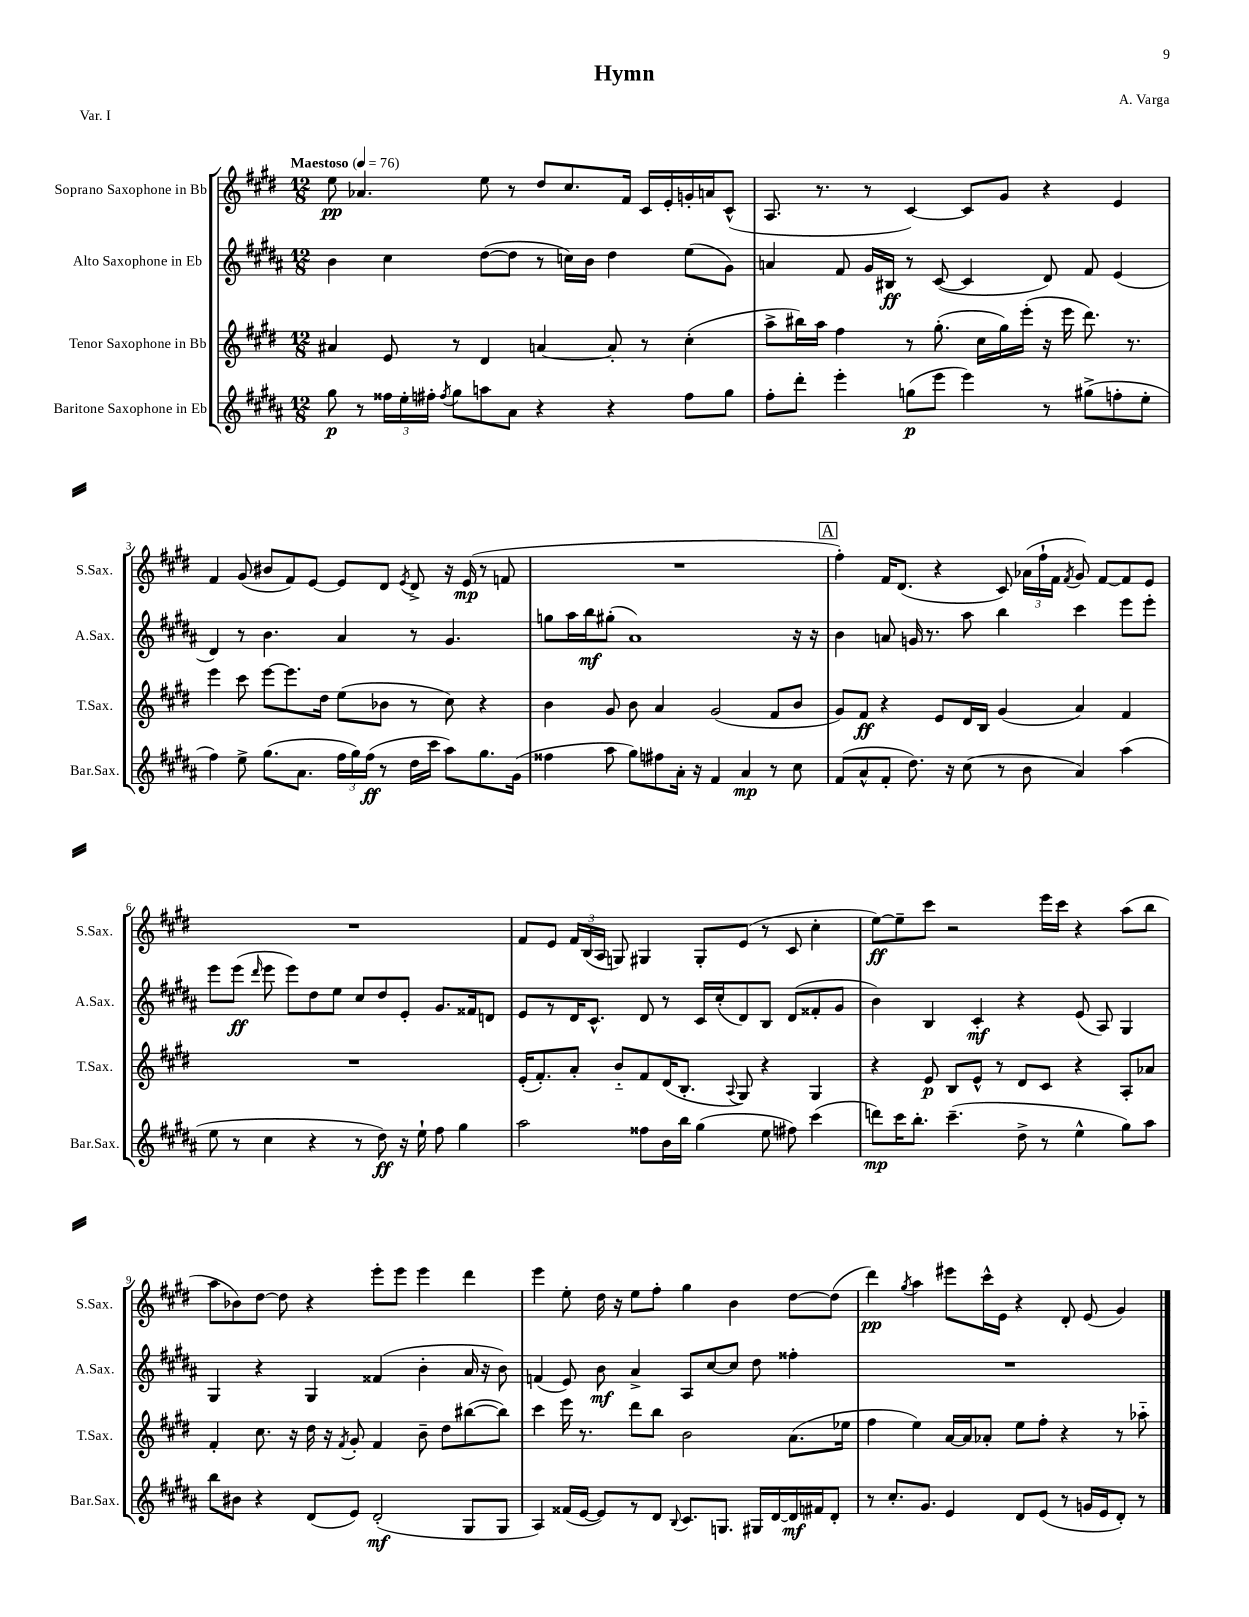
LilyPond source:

\header { title = "Hymn" composer = "A. Varga" piece = "Var. I" }
<<
\new StaffGroup <<
\new Staff = "s0" \with { instrumentName = "Soprano Saxophone in Bb" shortInstrumentName = "S.Sax." } {
    \clef treble \key e \major \numericTimeSignature \time 12/8 \tempo "Maestoso" 4 = 76
    \autoBeamOff e''8\pp aes'4. e''8 r8 dis''8[ cis''8. fis'16] cis'16[ e'16-. g'16-. a'16 cis'8]-^( |
    a8. r8. r8 cis'4~) cis'8[ gis'8] r4 e'4 |
    fis'4 gis'8( bis'8[ fis'8) e'8]~ e'8[ dis'8] \acciaccatura { e'8 } dis'8-> r16 e'16\mp( r8 f'8 |
    R1. |
    \mark \markup { \box "A" } fis''4-.) fis'16[ dis'8.]( r4 cis'8) \tuplet 3/2 { aes'16[( fis''16-! fis'16] } \acciaccatura { fis'8 } gis'8) fis'8[~ fis'8 e'8] |
    R1. |
    fis'8[ e'8] \tuplet 3/2 { fis'16[ b16( a16] } g8) gis4 gis8[-. e'8]( r8 cis'8 cis''4-. |
    e''8[~\ff) e''8-- cis'''8] r2 e'''16[ cis'''16] r4 a''8[( b''8] |
    a''8[ bes'8) dis''8]~ dis''8 r4 e'''8[-. e'''8] e'''4 dis'''4 |
    e'''4 e''8-. dis''16 r16 e''8[ fis''8]-. gis''4 b'4 dis''8[~ dis''8]( |
    dis'''4\pp) \acciaccatura { gis''8 } a''4 eis'''8[ cis'''16-^ e'16] r4 dis'8-. e'8( gis'4) \bar "|." |
}
\new Staff = "s1" \with { instrumentName = "Alto Saxophone in Eb" shortInstrumentName = "A.Sax." } {
    \clef treble \key b \major \numericTimeSignature \time 12/8
    \autoBeamOff b'4 cis''4 dis''8[~( dis''8] r8 c''16[) b'16] dis''4 e''8[( gis'8]) |
    a'4 fis'8 gis'16[ bis16]\ff r8 cis'8~( cis'4 dis'8) fis'8 e'4( |
    dis'4) r8 b'4. ais'4 r8 gis'4. |
    g''8[ ais''16 b''16\mf gis''8]-.( ais'1) r16 r16 |
    \mark \markup { \box "A" } b'4 a'8 g'16 r8. ais''8 b''4 cis'''4 e'''8[ e'''8]-. |
    e'''8[ e'''8]\ff( \grace { dis'''16 } e'''8 e'''8[) dis''8 e''8] cis''8[ dis''8 e'8]-. gis'8.[ fisis'16 d'8] |
    e'8[ r8 dis'16 cis'8.]-^ dis'8 r8 cis'16[ cis''16-.( dis'8) b8] dis'8[( fisis'8-. gis'8] |
    b'4) b4 cis'4-.\mf r4 e'8( ais8) gis4 |
    gis4 r4 gis4 fisis'4( b'4-. ais'16 r16 b'8) |
    f'4( e'8) b'8\mf ais'4-> ais8[ cis''8~ cis''8] dis''8 fisis''4-. |
    R1. \bar "|." |
}
\new Staff = "s2" \with { instrumentName = "Tenor Saxophone in Bb" shortInstrumentName = "T.Sax." } {
    \clef treble \key e \major \numericTimeSignature \time 12/8
    \autoBeamOff ais'4 e'8 r8 dis'4 a'4~ a'8-. r8 cis''4-.( |
    a''8[-> bis''16) a''16] fis''4 r8 gis''8.-.( cis''16[ gis''16) e'''16]-.( r16 e'''16 dis'''8.) r8. |
    e'''4 cis'''8 e'''8[~ e'''8. dis''16] e''8[( bes'8] r8 cis''8) r4 |
    b'4 gis'8 b'8 a'4 gis'2( fis'8[ b'8] |
    \mark \markup { \box "A" } gis'8[) fis'8]\ff r4 e'8[ dis'16 b16] gis'4( a'4) fis'4 |
    R1. |
    e'16[-.( fis'8.-.) a'8]-. b'8[-_ fis'8 dis'16( b8.]-. \appoggiatura { a8 } gis8) r4 gis4 |
    r4 e'8\p b8[ e'8]-^ r8 dis'8[ cis'8] r4 a8[-. aes'8] |
    fis'4-. cis''8. r16 dis''16 r16 \acciaccatura { fis'8 } gis'8-. fis'4 b'8-- dis''8[ bis''8~( bis''8]) |
    cis'''4 e'''16 r8. dis'''8[ b''8] b'2 a'8.[( ees''16] |
    fis''4 e''4) a'16[~ a'16 aes'8]-. e''8[ fis''8]-. r4 r8 aes''8-_ \bar "|." |
}
\new Staff = "s3" \with { instrumentName = "Baritone Saxophone in Eb" shortInstrumentName = "Bar.Sax." } {
    \clef treble \key b \major \numericTimeSignature \time 12/8
    \autoBeamOff gis''8\p r8 \tuplet 3/2 { fisis''16[ e''16-. fis''16]-. } \acciaccatura { fis''8 } gis''8[ a''8 ais'8] r4 r4 fis''8[ gis''8] |
    fis''8[-. dis'''8]-. e'''4-. g''8[\p( e'''8] e'''4) r8 gis''8[->( f''8-. e''8]-. |
    fis''4) e''8-> gis''8.[( ais'8.] \tuplet 3/2 { fis''16[ gis''16) fis''16]\ff( } r8 dis''16[ cis'''16] ais''8[) gis''8. gis'16]( |
    fisis''4 ais''8 gis''8[) fis''8 ais'16]-. r16 fis'4 ais'4\mp r8 cis''8 |
    \mark \markup { \box "A" } fis'8[( ais'8-^ fis'8]-. dis''8.) r16 cis''8( r8 b'8 ais'4) ais''4( |
    e''8 r8 cis''4 r4 r8 dis''8\ff) r16 e''16-! fis''8 gis''4 |
    ais''2 fisis''8[ b'16 b''16] gis''4( e''8 fis''8) cis'''4( |
    d'''8[\mp) cis'''16 b''8.]-. cis'''4.--( dis''8-> r8 e''4-^ gis''8[) ais''8] |
    b''8[ bis'8] r4 dis'8[( e'8]) dis'2-.\mf( gis8[ gis8] |
    ais4) fisis'16[( e'16]~ e'8[) r8 dis'8] \appoggiatura { b8 } cis'8.[ g8.] gis16[ dis'16~ dis'16\mf fis'16 dis'8]-. |
    r8 cis''8.[-. gis'8.] e'4 dis'8[ e'8]( r8 g'16[ e'16 dis'8]-.) r8 \bar "|." |
}
>>
>>
